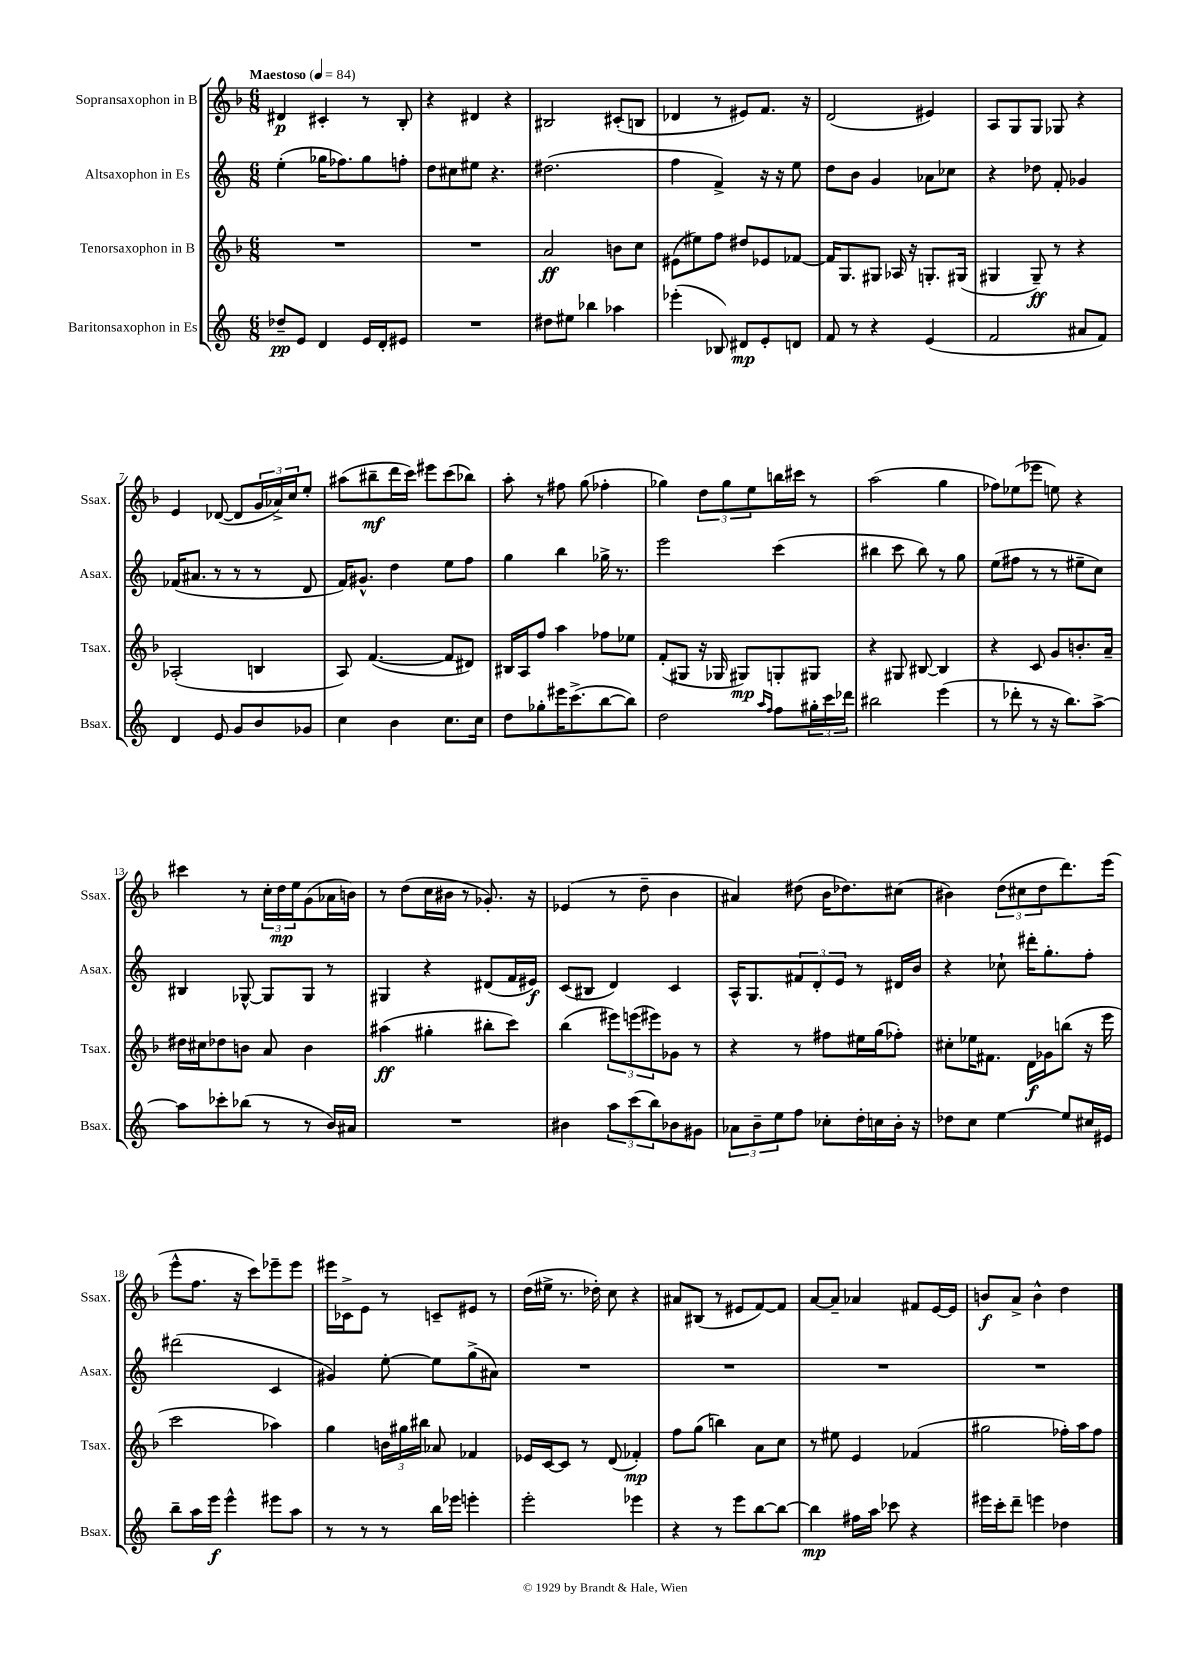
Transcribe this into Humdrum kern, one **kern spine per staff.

**kern	**kern	**kern	**kern
*staff4	*staff3	*staff2	*staff1
*clefG2	*clefG2	*clefG2	*clefG2
*k[]	*k[b-]	*k[]	*k[b-]
*M6/8	*M6/8	*M6/8	*M6/8
*MM84	*MM84	*MM84	*MM84
8dd-~/L	2.r	(4ee'\	4d#/
8e/J	.	.	.
4d/	.	16gg-\LK	4c#'/
.	.	8.ff-\)	.
16e/LL	.	8gg-\	8r
16d'/J	.	.	.
8e#/J	.	8ff'\J	8B-'/
=	=	=	=
2.r	2.r	8dd\L	4r
.	.	8cc#\	.
.	.	8ee#\J	4d#/
.	.	4.r	.
.	.	.	4r
=	=	=	=
8dd#\L	2a/	(2.dd#\	2B#/
8ee#\J	.	.	.
4bb-\	.	.	.
4aa-\	8b\L	.	(8c#'/L
.	8cc\J	.	8B/J
=	=	=	=
(4eee-'\	(8e#\L	4ff\	4d-/
.	8ee#\)	.	.
8B-/)	8ff\J	4f^/)	8r
8d#/L	8dd#/L	.	8e#/L)
8e'/	8e-/	16r	8.f/J
.	.	16r	.
8d/J	[8f-/J	8ee\	.
.	.	.	16r
=	=	=	=
8f/	16f-/]LK	8dd\L	(2d/
.	8.G/	.	.
8r	.	8b\J	.
4r	8G#/J	4g/	.
.	16A-/	.	.
.	16r	.	.
(4e/	8.G'/L	8a-\L	4e#/)
.	.	8cc-\J	.
.	(16G#/Jk	.	.
=	=	=	=
2f/	4G#/	4r	8A/L
.	.	.	8G/
.	8G#~/)	8dd-\	8G/J
.	8r	8f'/	8G-/
8a#/L	4r	4g-/	4r
8f/J)	.	.	.
=	=	=	=
4d/	(2A-'/	(16f-/LK	4e/
.	.	8.a#/J	.
8e/	.	8r	([8d-/
8g/L	.	8r	8d-/]L
8b/	4B/	8r	24g/L
.	.	.	24a-^/)
.	.	.	24cc/J
8g-/J	.	8d/	8ee'/J
=	=	=	=
4cc\	8A/)	16f/LK)	(8aa#\L
.	.	8.g#^^/J	.
.	([4.f/	.	8bb#~\
4b\	.	4dd\	16ddd\L
.	.	.	16ccc\JJ)
.	.	.	8eee#\L
8.cc\L	8f/]L	8ee\L	(8ccc\
.	8d#/J)	8ff\J	8bb-\J)
16cc\Jk	.	.	.
=	=	=	=
8dd\L	16B#/LL	4gg\	8aa'\
.	16A/J	.	.
8gg-'\	8ff/J	.	8r
16eee#\K	4aa\	4bb\	8ff#\
(8.ccc^\	.	.	.
.	.	.	(8gg\
[8bb\	8ff-\L	16gg-^\	4ff-'\
.	.	8.r	.
8bb\]J)	8ee-\J	.	.
=	=	=	=
2dd\	(8f'/L	2eee\	4gg-\)
.	8G#/J	.	.
.	16r	.	12dd\L
.	16G-/	.	.
.	.	.	12gg-\
.	8G#/L)	.	.
.	.	.	12ee\
16qqaa/LL	.	.	.
16qqff/JJ	.	.	.
8ff\L	8G'/	(4ccc\	16bb\L
.	.	.	16ccc#\JJ
24gg#'\L	8G#/J	.	8r
24ccc\	.	.	.
24ddd-\JJ	.	.	.
=	=	=	=
2bb#\	4r	4bb#\	(2aa\
.	8G#/	8ccc\	.
.	[8B#/	8bb#\)	.
(4eee\	4B#/]	8r	4gg\
.	.	8gg\	.
=	=	=	=
8r	4r	(8ee\L	8ff-\L)
8ddd-'\	.	8ff#\J	(8ee-\
8r	8c/	8r	8eee-\J
16r	8g/L	8r	8ee\)
8.bb\L)	.	.	.
.	8.b'/	8ee#~\L	4r
[8aa^\J	.	8cc\J)	.
.	16a~/Jk	.	.
=	=	=	=
8aa\]L	16dd#\LL	4B#/	4ccc#\
.	16cc#\J	.	.
8ccc-'\	8dd-\	.	.
(8bb-\J	8b\J	[8G-^^/	8r
8r	8a/	8G-/]L	24cc'\LL
.	.	.	24dd\
.	.	.	24ee\J
8r	4b\	8G-/J	(8g\
16b/LL)	.	8r	16a-\L
16a#/JJ	.	.	16b\JJ)
=	=	=	=
2.r	(4aa#\	4G#/	8r
.	.	.	(8dd\L
.	4gg#'\	4r	16cc\L
.	.	.	16b#\JJ
.	.	.	8r
.	8bb#'\L	(8d#/L	8.g-'/)
.	8ccc\J)	16f/L	.
.	.	16e#/JJ)	16r
=	=	=	=
4b#\	(4bb-\	(8c/L	(4e-/
.	.	8B#/J	.
12aa\L	12eee#\L)	4d/)	8r
(12ccc\	(12eee\	.	.
.	.	.	8dd~\
12bb\)	12eee#\)	.	.
8b-\	8g-\J	4c/	4b-\
8g#\J	8r	.	.
=	=	=	=
12a-\L	4r	16A^^/LK	4a#/)
.	.	8.G/	.
12b~\	.	.	.
12ee\	.	.	.
8ff\J	8r	12f#/	(8dd#\
.	.	12d'/	.
8cc-'\L	8ff#\L	.	16b-\LK
.	.	12e/J	.
.	.	.	8.dd-\)
16dd'\L	16ee#\L	8r	.
16cc\	(16gg\J	.	.
16b'\JJ	8ff-'\J)	16d#/LL	(8cc#\J
16r	.	16b/JJ	.
=	=	=	=
8dd-\L	8cc#'\L	4r	4b#\)
8cc\J	16ee-\K	.	.
.	8.f#\J	.	.
[4ee\	.	8cc-`\	(12dd\L
.	.	.	12cc#\
.	16d\LL	16ddd#'\LK	.
.	.	.	12dd\
.	16g-\J	8.gg'\	.
8ee/]L	(8bb\J	.	8.ddd\)
16cc#/L	16r	8ff'\J	.
16e#/JJ	16eee\	.	(16eee\Jk
=	=	=	=
8bb~\L	2ccc\	(2ddd#\	8eee^^\L
16aa\L	.	.	8.ff\J
16eee\JJ	.	.	.
4eee^^\	.	.	.
.	.	.	16r
.	.	.	8ccc\L)
8eee#\L	4aa-\)	4c/	8eee-~\
8aa\J	.	.	8eee-\J
=	=	=	=
8r	4gg\	4g#/)	16eee#\LL
.	.	.	16c-^\J
8r	.	.	8e\J
8r	24b\LL	[8ee'\	8r
.	24gg#\	.	.
.	24bb#\JJ	.	.
16bb\LL	8a-/	8ee\]L	8c~/L
16eee-\JJ	.	.	.
4eee'\	4f-/	(8gg^\	8e#/J
.	.	8a#\J)	8r
=	=	=	=
2eee'\	16e-/LL	2.r	(16dd\LL
.	[16c/J	.	16ee#^\JJ
.	8c/]J	.	8.r
.	8r	.	.
.	.	.	16dd-'\)
.	(8d/	.	8cc\
4eee-\	4f-'/)	.	4r
=	=	=	=
4r	8ff\L	2.r	8a#/L
.	(8gg\J	.	(8B#/J
8r	4bb\)	.	8r
8eee\L	.	.	8e#/L
[8bb\	8a\L	.	[8f/)
8bb\_J	8cc\J	.	8f/]J
=	=	=	=
4bb\]	8r	2.r	[8a/L
.	8ee#\	.	8a~/]J
16ff#\LL	4e/	.	4a-/
16aa\JJ	.	.	.
8ccc-\	.	.	.
4r	(4f-/	.	8f#/L
.	.	.	[16e/L
.	.	.	16e/]JJ
=	=	=	=
16eee#\LL	2gg#\	2.r	8b/L
16ccc'\J	.	.	.
8ddd~\J	.	.	8a^/J
4eee\	.	.	4b^^\
4dd-\	16ff-'\LL)	.	4dd\
.	16aa\J	.	.
.	8ff-\J	.	.
==	==	==	==
*-	*-	*-	*-
